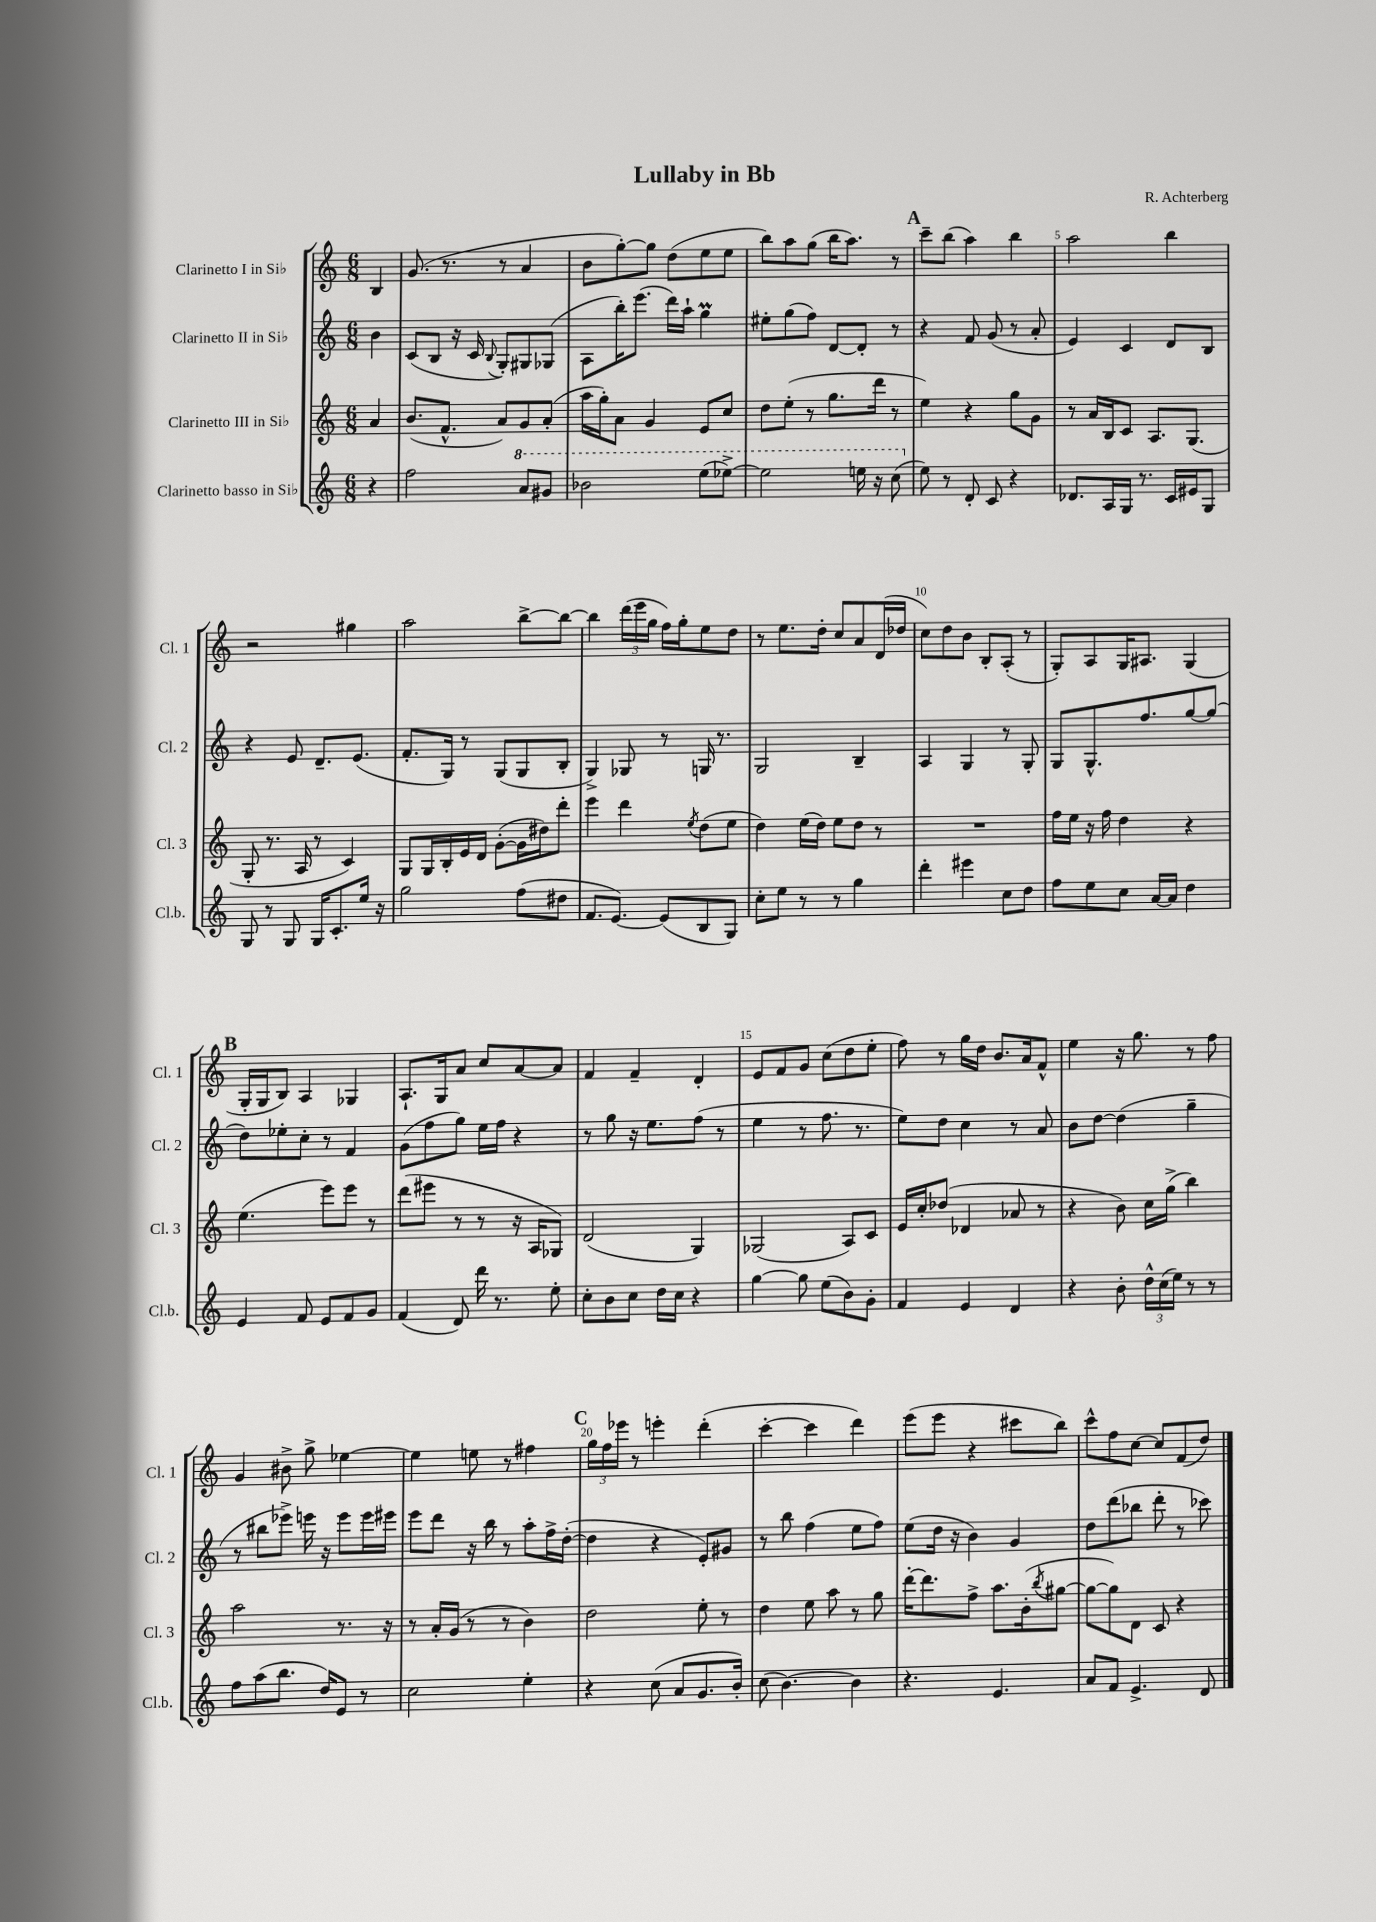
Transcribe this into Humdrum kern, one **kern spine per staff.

**kern	**kern	**kern	**kern
*staff4	*staff3	*staff2	*staff1
*clefG2	*clefG2	*clefG2	*clefG2
*k[]	*k[]	*k[]	*k[]
*M6/8	*M6/8	*M6/8	*M6/8
4r	4a	4b	4B
=	=	=	=
2ff	(8.b	(8c	(8.g
.	.	8B	.
.	8.f^^	.	8.r
.	.	16r	.
.	.	16c	.
.	.	8qqB	.
.	8a)	8G')	8r
8aa	8g	8G#	4a
8gg#	(8a'	(8G-	.
=	=	=	=
2bb-	16aa	8A	8b
.	16gg')	.	.
.	8a	16bb')	[8gg')
.	.	(8.eee	.
.	4g	.	8gg]
.	.	16ddd)	(8dd
.	.	16aa`	.
(8eee	8e	4gg	8ee
[8eee-^)	8cc	.	8ee
=	=	=	=
2eee-]	8dd	8ee#'	8bb)
.	(8ee'	(8gg	8aa
.	8r	8ff)	(8gg
.	8.gg	[8d	16bb
.	.	.	8.aa)
16eee	.	8d']	.
16r	16ddd	.	.
(8ccc	8r	8r	8r
=	=	=	=
8ee)	4ee)	4r	8ccc~
8r	.	.	(8bb
8d'	4r	8f	4aa)
8c	.	(8g	.
4r	8gg	8r	4bb
.	8g	8a'	.
=	=	=	=
8.d-	8r	4e)	2aa
.	16a	.	.
16A	16B	.	.
16G	8c	4c	.
8.r	.	.	.
.	8.A	.	.
16c	.	8d	4bb
16e#	(8.G	.	.
8G	.	8B	.
=	=	=	=
8G	8G'	4r	2r
8r	8.r	.	.
8G	.	8e	.
.	16A	.	.
16G	8r	8.d~	.
8.c'	.	.	.
.	4c)	.	4gg#
.	.	(8.e	.
16ee	.	.	.
16r	.	.	.
=	=	=	=
2gg	8G	8.f'	2aa
.	16G	.	.
.	16B'	16G)	.
.	16e	8r	.
.	16d	.	.
.	([8g'	(8G	.
(8ff	16g]	8G	[8bb^
.	16dd#)	.	.
8dd#	8ddd'	8B'	8bb_
=	=	=	=
8.f	4eee	4G^)	4bb]
[8.e)	.	.	.
.	4ddd	8G-	(24ddd
.	.	.	24eee
.	.	.	24gg
(8e]	.	8r	16ff)
.	.	.	16gg'
.	8qee	.	.
8B	(8dd	16G	8ee
.	.	8.r	.
8G)	8ee	.	8dd
=	=	=	=
8cc'	4dd)	2G	8r
8ee	.	.	8.ee
8r	(16ee	.	.
.	16dd)	.	16dd'
8r	8ee	.	8cc
4gg	8dd	4B~	8a
.	8r	.	(16d
.	.	.	16dd-
=	=	=	=
4ddd'	2.r	4A	8cc)
.	.	.	8dd
4eee#	.	4G	8b
.	.	.	8B'
8cc	.	8r	(8A'
8dd	.	8G'	8r
=	=	=	=
8ff	16ff	8G	8G')
.	16ee	.	.
8ee	16r	8.G^^	8A
.	16ff	.	.
8cc	4dd	.	16G
.	.	8.ff	8.A#
[16a	.	.	.
16a]	.	.	.
4dd	4r	[8gg	(4G
.	.	(8gg]	.
=	=	=	=
4e	(4.ee	8dd)	16G'
.	.	.	16G
.	.	8ee-'	8B)
8f	.	8cc'	4A
8e	8eee)	8r	.
8f	8eee	4f	4G-
8g	8r	.	.
=	=	=	=
(4f	(8ddd	(8g	8.A`
.	8eee#	8ff	.
.	.	.	16G
8d)	8r	8gg)	8a
16ddd	8r	16ee	8cc
8.r	.	16ff	.
.	16r	4r	[8a
.	16A	.	.
8ee'	8G-)	.	8a]
=	=	=	=
8cc'	(2d	8r	4f
8b	.	8gg	.
8cc	.	16r	4f~
.	.	8.ee	.
16dd	.	.	.
16cc	.	.	.
4r	4G)	(8ff	4d'
.	.	8r	.
=	=	=	=
[4gg	(2G-	4ee	8e
.	.	.	8f
8gg]	.	8r	8g
(8ee	.	8.ff	(8cc
8b)	8A)	.	8dd
.	.	8.r	.
8g'	8c	.	8ee'
=	=	=	=
4f	16e	8ee)	8ff)
.	16cc'	.	.
.	(8dd-	8dd	8r
4e	4d-	4cc	16gg
.	.	.	16dd
.	.	.	8.b
4d	8a-	8r	.
.	.	.	16a
.	8r	8a	8f^^
=	=	=	=
4r	4r	8b	4ee
.	.	[8dd	.
8b'	8b)	(4dd]	16r
.	.	.	8.gg
24dd^^	16cc	.	.
(24cc	.	.	.
.	(16gg^	.	.
24ee)	.	.	.
8r	4bb)	4gg~	8r
8r	.	.	8ff
=	=	=	=
8ff	2aa	8r	4g
(8aa	.	8bb#	.
8.bb	.	8eee-^)	8b#^
.	.	16eee	8gg^
16dd)	.	16r	.
8e	8.r	8eee	[4ee-
8r	.	16eee	.
.	16r	16eee#	.
=	=	=	=
2cc	8r	8eee	4ee-]
.	16a'	8ddd	.
.	(16g	.	.
.	8r	16r	8ee
.	.	16bb	.
.	8r	8r	8r
4ee'	4b)	8aa'	4ff#
.	.	16ff^	.
.	.	([16dd'	.
=	=	=	=
4r	2dd	4dd]	24gg
.	.	.	24ff
.	.	.	24eee-
.	.	.	8r
(8cc	.	4r	4eee'
8a	.	.	.
8.g	8ee'	8e')	(4ddd'
.	8r	8g#	.
16b')	.	.	.
=	=	=	=
(8cc	4dd	8r	[4ccc'
[4.b)	.	8bb	.
.	8ee	(4ff	4ccc]
.	8aa	.	.
4b]	8r	8ee	4ddd)
.	8gg	8ff)	.
=	=	=	=
4.r	[16ddd'	(8ee	(8eee
.	8.ddd]	.	.
.	.	16dd	8eee
.	.	16r	.
.	8ff^	4b)	4r
4.e	8.aa	.	.
.	.	4g	8ccc#
.	(16b'	.	.
.	8qbb	.	.
.	[8gg#	.	8bb)
=	=	=	=
8a	8gg#_	8dd	8ccc^^
8f	8gg#])	(8ddd	8ff
4.e^	8d	8bb-	[8cc
.	8c	8ddd'	8cc]
.	4r	8r	(8f
8d	.	8ccc-)	8dd)
==	==	==	==
*-	*-	*-	*-
